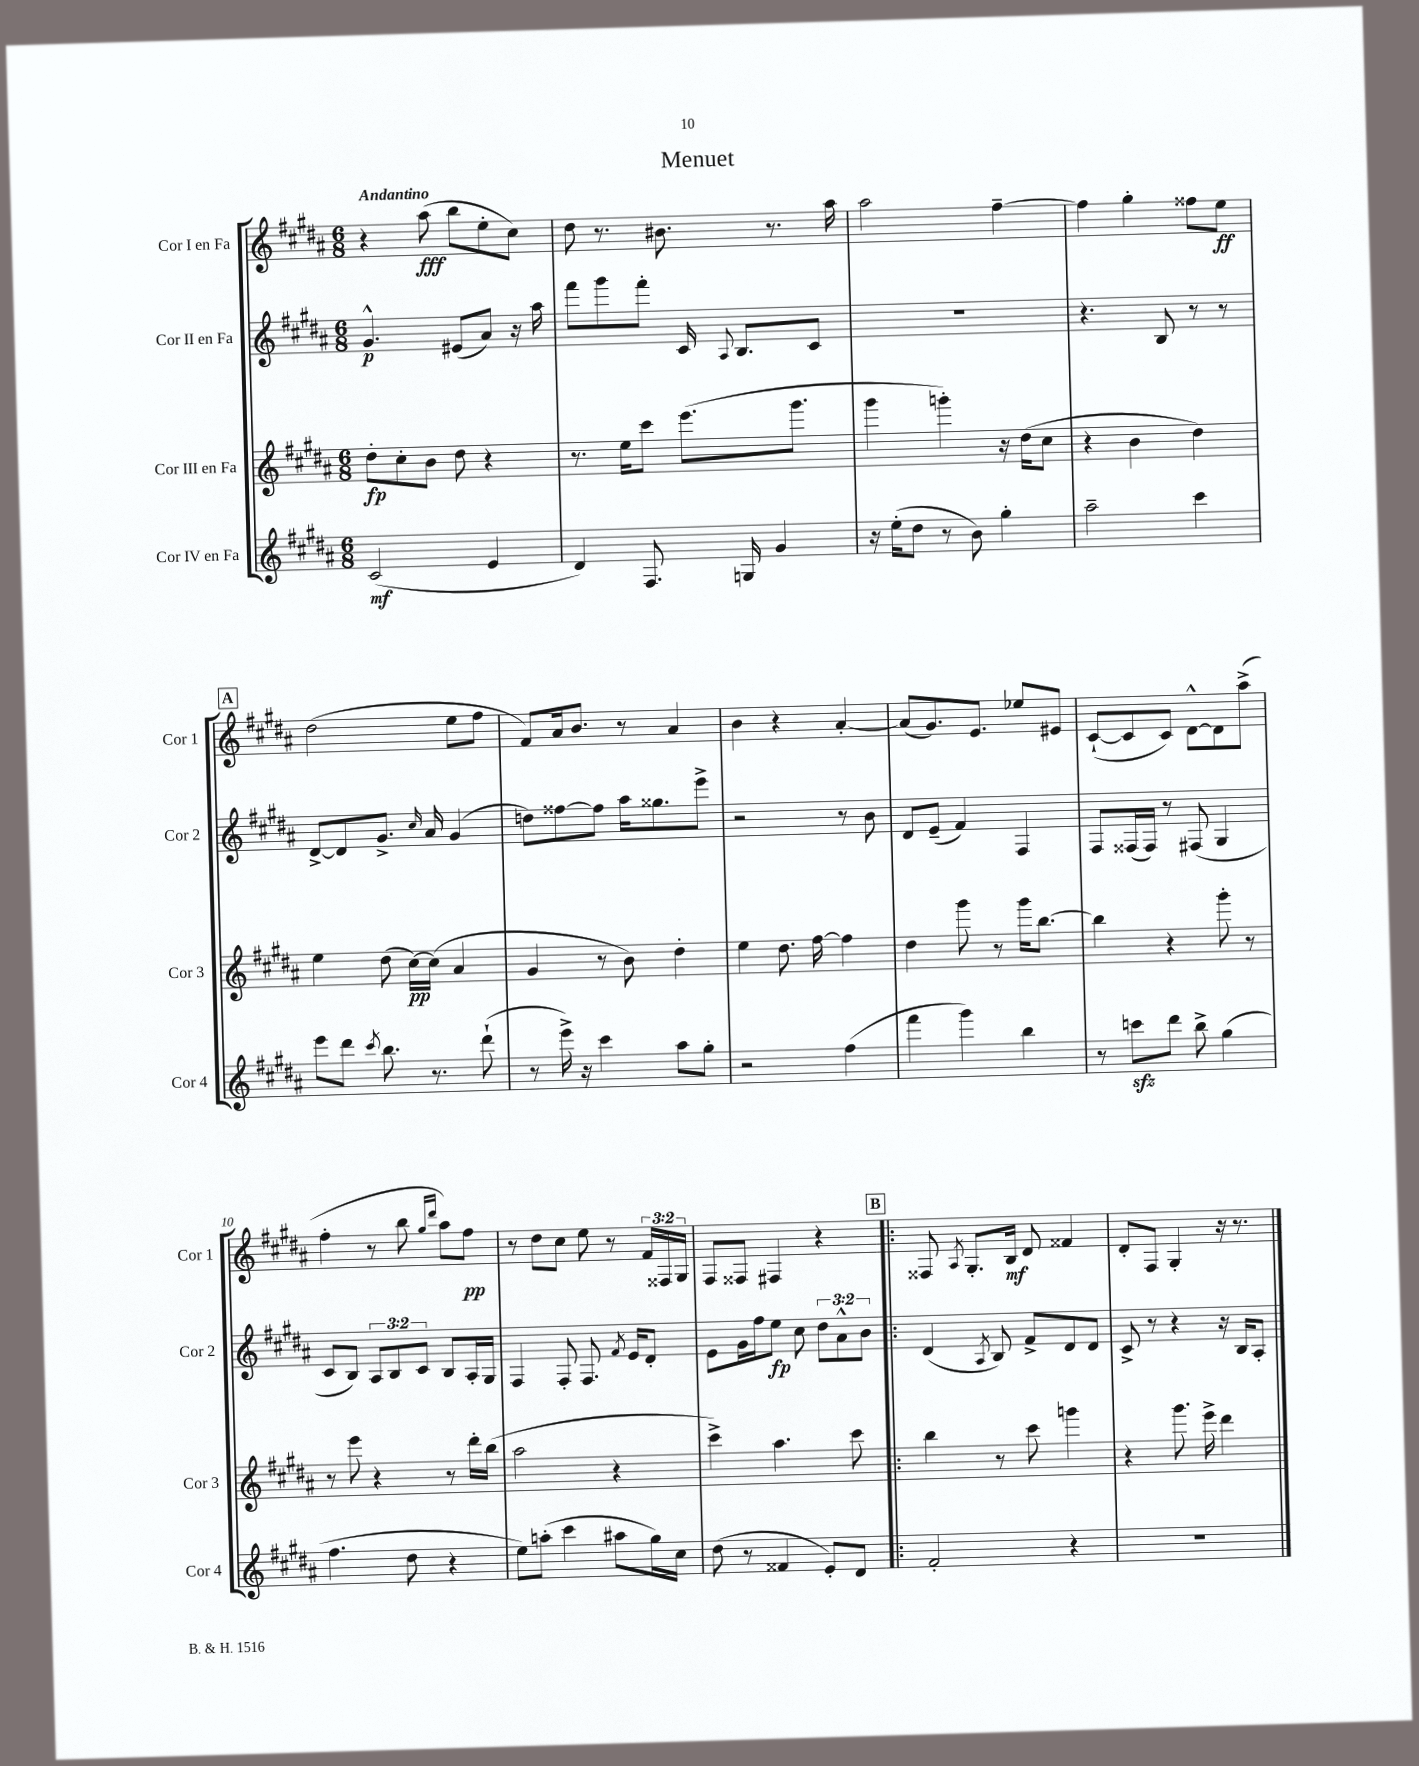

**kern	**kern	**kern	**kern
*staff4	*staff3	*staff2	*staff1
*clefG2	*clefG2	*clefG2	*clefG2
*k[f#c#g#d#a#]	*k[f#c#g#d#a#]	*k[f#c#g#d#a#]	*k[f#c#g#d#a#]
*M6/8	*M6/8	*M6/8	*M6/8
(2c#/	8dd#'\L	4.g#^^/	4r
.	8cc#'\	.	.
.	8b\J	.	(8aa#\
.	8dd#\	(8e#/L	8bb\L
4e/	4r	8a#/J)	8ee'\
.	.	16r	8cc#\J)
.	.	16aa#\	.
=	=	=	=
4d#/)	8.r	8fff#\L	8dd#\
.	.	8ggg#\	8.r
.	16ee\LK	.	.
8.F#/	8ccc#\J	8fff#'\J	.
.	.	.	8.b#\
.	(8.eee\L	16c#/	.
.	.	8qqA#/	.
16G/	.	8.B/L	.
4g#/	.	.	8.r
.	8.ggg#\J	.	.
.	.	8c#/J	.
.	.	.	16aa#\
=	=	=	=
16r	4ggg#\	2.r	2aa#\
(16ee'\LK	.	.	.
8dd#\J	.	.	.
8r	4ggg'\)	.	.
8b\)	.	.	.
4gg#'\	16r	.	[4ff#~\
.	(16dd#\LK	.	.
.	8cc#\J	.	.
=	=	=	=
2aa#~\	4r	4.r	4ff#\]
.	4b\	.	4gg#'\
.	.	8B/	.
4ccc#\	4dd#\)	8r	8ff##\L
.	.	8r	8ee\J
=	=	=	=
8eee\L	4ee\	[8d#^/L	(2dd#\
8ddd#\J	.	8d#/]	.
8qccc#/	.	.	.
8.bb\	(8dd#\	8.g#^/J	.
.	[16cc#\LL)	.	.
.	.	16qqcc#/	.
8.r	(16cc#\]JJ	16a#/	.
.	4a#/	(4g#/	8ee\L
(8ddd#`\	.	.	8ff#\J
=	=	=	=
8r	4g#/	8dd\L)	8f#/L)
16eee^\)	.	[8ff##\	16a#/k
16r	.	.	8.b/J
4ccc#\	8r	8ff##\]J	.
.	8b\)	16aa#\LK	8r
.	.	8.gg##\	.
8aa#\L	4dd#'\	.	4a#/
8gg#'\J	.	8eee^\J	.
=	=	=	=
2r	4ee\	2r	4b\
.	8.dd#\	.	4r
.	[16ff#\	.	.
(4ff#\	4ff#\]	8r	[4a#'/
.	.	8b\	.
=	=	=	=
4fff#\	4dd#\	8d#/L	(8a#/]L
.	.	(8e~/J	8.g#/)
4ggg#\)	8ggg#\	4f#/)	.
.	.	.	8.e/J
.	8r	.	.
4bb\	16ggg#\LK	4F#/	8ee-/L
.	[8.bb\J	.	.
.	.	.	8e#/J
=	=	=	=
8r	4bb\]	8F#/L	([8c#`/L
8ccc\L	.	(16F##/L	8c#/]
.	.	16F##/JJ)	.
8ddd#\J	4r	8r	8c#/J)
8bb^\	.	(8F#/	[8d#^^\L
(4gg#\	8ggg#'\	4G#/	8d#\]
.	8r	.	(8aa#^\J
=	=	=	=
4.ff#\	8r	8c#/L	4ff#'\
.	8eee\	8B/J)	.
.	4r	12A#/L	8r
.	.	12B/	.
8dd#\	.	.	8bb\
.	.	12c#/J	.
.	.	.	16qqgg#/LL
.	.	.	16qqddd#/JJ
4r	8r	8B/L	8aa#\L)
.	16ddd#'\LL	16A#'/L	8ff#\J
.	(16bb\JJ	16G#/JJ	.
=	=	=	=
8ee\L)	2aa#\	4F#/	8r
(8aa'\J	.	.	8dd#\L
4ccc#\	.	8F#'/	8cc#\J
.	.	8.F#/	8ee\
8aa#\L	4r	.	8r
.	.	8qf#/	.
.	.	16e/LK	.
16gg#\L)	.	8d#'/J	24f#/LL
.	.	.	24F##/
16cc#\JJ	.	.	.
.	.	.	24G#/JJ
=	=	=	=
(8dd#\	4ccc#^\)	8e\L	8F#/L
8r	.	16g#\L	8F##/J
.	.	16ff#\J	.
4f##/	4.aa#\	8ee\J	4F#/
.	.	8cc#\	.
8e'/L)	.	12dd#\L	4r
.	.	12a#^^\	.
8d#/J	8ccc#\	.	.
.	.	12b\J	.
=!|:	=!|:	=!|:	=!|:
2f#'/	4bb\	(4d#/	8F##/
.	.	.	8qA#/
.	.	.	8.G#'/L
.	.	8qA#/	.
.	8r	8B/)	.
.	.	.	16B/Jk
.	8ccc#\	8f#^/L	8d#/
4r	4ggg\	8d#/	4f##/
.	.	8d#/J	.
=	=	=	=
2.r	4r	8c#^/	8d#'/L
.	.	8r	8F#/J
.	8.ggg#\	4r	4G#'/
.	16eee^\	.	.
.	4ddd#\	16r	16r
.	.	16B/LK	8.r
.	.	8A#'/J	.
==	==	==	==
*-	*-	*-	*-
